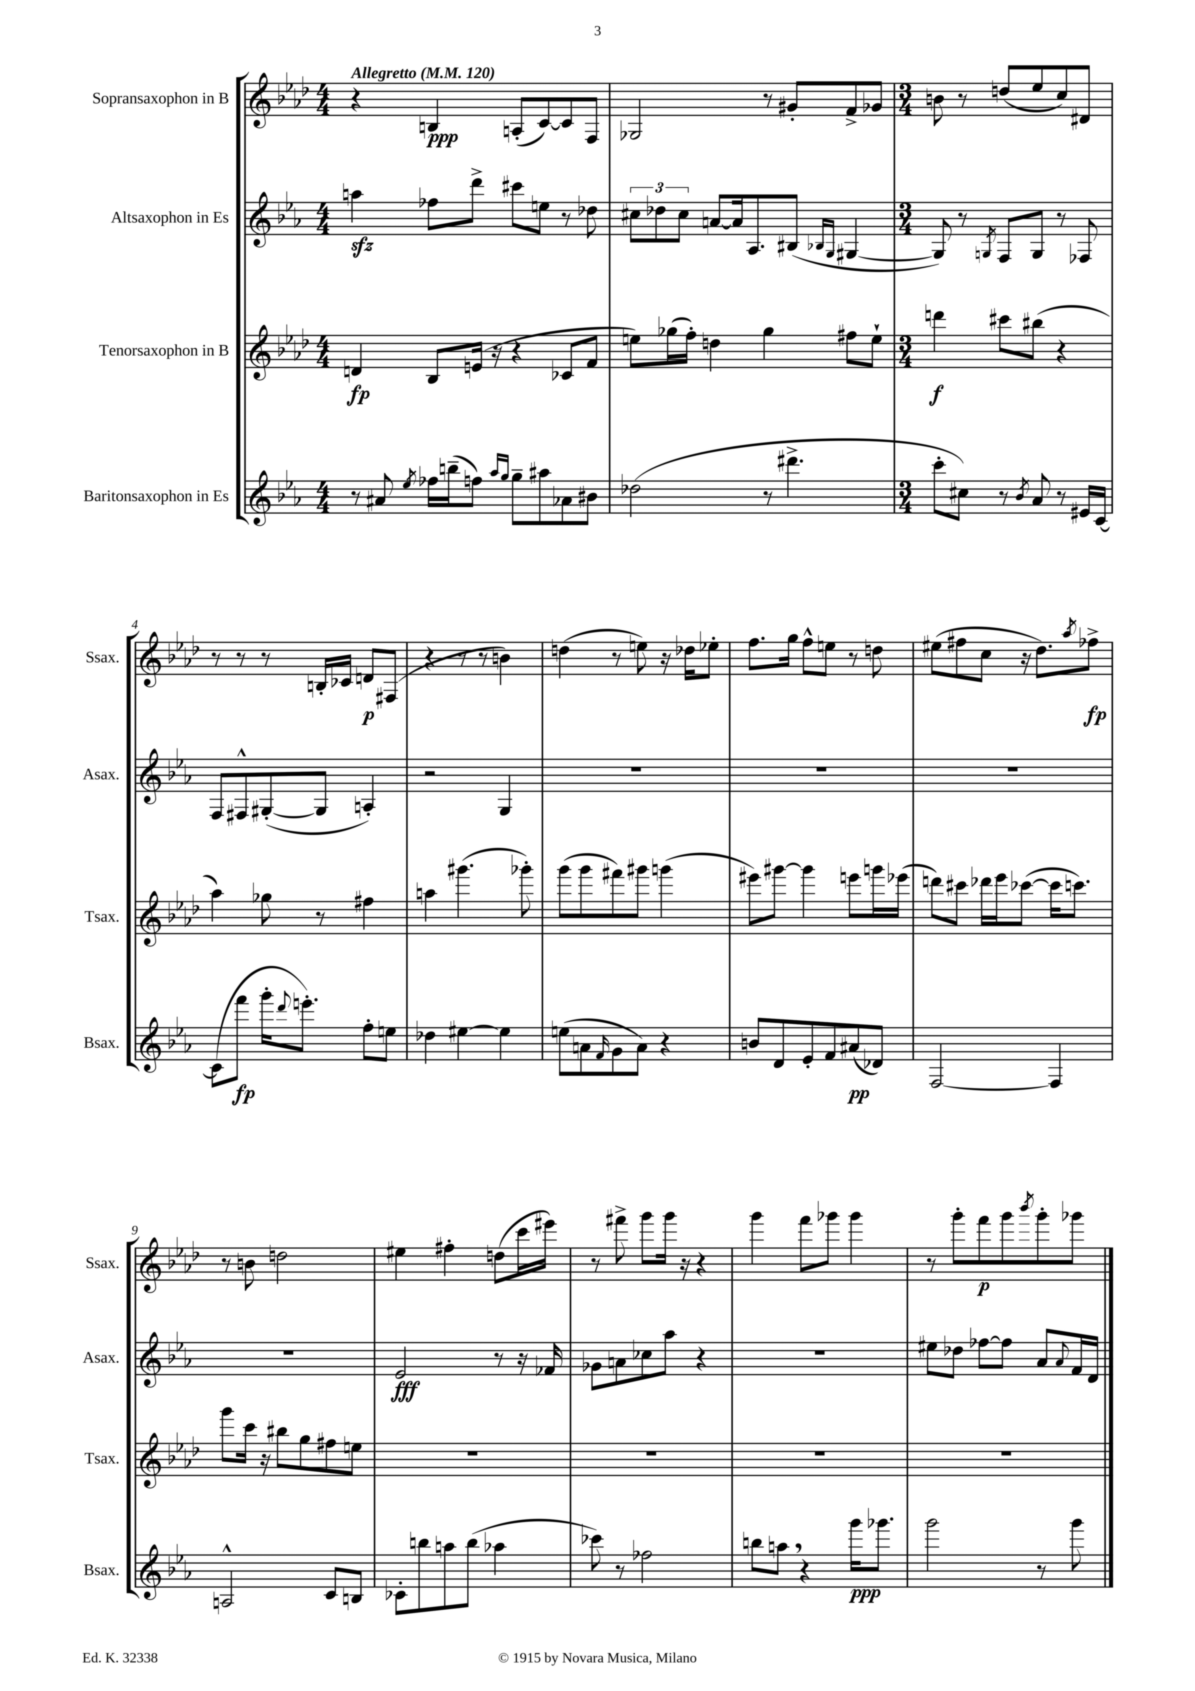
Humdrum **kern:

**kern	**kern	**kern	**kern
*staff4	*staff3	*staff2	*staff1
*clefG2	*clefG2	*clefG2	*clefG2
*k[b-e-a-]	*k[b-e-a-d-]	*k[b-e-a-]	*k[b-e-a-d-]
*M4/4	*M4/4	*M4/4	*M4/4
*MM120	*MM120	*MM120	*MM120
8r	4d/	4aa\	4r
8a#/	.	.	.
8qee-/	.	.	.
16ff-\LL	8B-/L	8ff-\L	4B/
(16bb~\J	.	.	.
8ff\J)	(16e/Jk	8ddd^\J	.
.	16r	.	.
16qqaa-/LL	.	.	.
16qqgg/JJ	.	.	.
8gg~\L	4r	8ccc#\L	(8A'/L
8aa#\	.	8ee\J	[8c/)
8a-\	8c-/L	8r	8c/]
8b#\J	8f/J	8dd-\	8F/J
=	=	=	=
(2dd-\	8ee\L)	12cc#\L	2G-/
.	.	12dd-\	.
.	(16gg-\L	.	.
.	.	12cc#\J	.
.	16ff'\JJ)	.	.
.	4dd\	[8a/L	.
.	.	16a/]k	.
.	.	8.A-/	.
8r	4gg-\	.	8r
4.ddd#^\	.	(8B#/J	8g#'/L
.	.	16qqB-/LL	.
.	.	16qqG/JJ	.
.	8ff#\L	[4G#/	8f^/
.	8ee`\J	.	8g-/J
=	=	=	=
*M3/4	*M3/4	*M3/4	*M3/4
8ccc'\L	4ddd\	8G#/])	8b\
8cc#\J)	.	8r	8r
.	.	8qG/	.
8r	8ccc#\L	8F/L	(8dd/L
8qb-/	.	.	.
8a-/	(8bb#\J	8G/J	8ee-/
8r	4r	8r	8cc/)
16e#/LL	.	8F-/	8d#/J
[16c/JJ	.	.	.
=	=	=	=
(8c\]L	4aa-\)	8F/L	8r
8fff\J	.	8F#^^/	8r
16ggg'\LK	8gg-\	([8G#'/	8r
8qqddd/	.	.	.
8.eee'\J)	.	.	.
.	8r	8G#/]J	16B'/LL
.	.	.	16c-/JJ
8ff'\L	4ff#\	4A'/)	8d/L
8ee\J	.	.	(8F#/J
=	=	=	=
4dd-\	4aa\	2r	4r
[4ee#\	(4.ggg#\	.	8r
.	.	.	8r
4ee#\]	.	4G/	4b\)
.	8ggg-'\)	.	.
=	=	=	=
(8ee\L	(8ggg\L	2.r	(4dd\
8a\	8ggg\	.	.
16qqf/	.	.	.
8g\	8fff#\)	.	8r
8a\J)	8ggg#\J	.	8ee\)
4r	(4ggg\	.	16r
.	.	.	16dd-\LK
.	.	.	8ee-'\J
=	=	=	=
8b/L	8eee#\L)	2.r	8.ff\L
8d/	[8ggg#\J	.	.
.	.	.	16gg\Jk
8e-'/	4ggg#\]	.	8ff^^\L
8f/	.	.	8ee\J
(8a#/	8eee\L	.	8r
8d-/J)	16ggg\L	.	8dd\
.	(16eee-\JJ	.	.
=	=	=	=
[2F/	8ddd\L)	2.r	(8ee#\L
.	8ccc#\J	.	8ff#\
.	16ddd-\LL	.	8cc\J
.	16eee-\J	.	.
.	([8ccc-\J	.	16r
.	.	.	8.dd-\L)
4F/]	16ccc-\]LK	.	.
.	8.ccc\J)	.	.
.	.	.	8qaa-/
.	.	.	8ff-^\J
=	=	=	=
2A^^/	8ggg\L	2.r	8r
.	16ccc\Jk	.	8b\
.	16r	.	.
.	8bb#\L	.	2dd\
.	8gg\	.	.
8c/L	8ff#\	.	.
8B/J	8ee\J	.	.
=	=	=	=
8c-'\L	2.r	2e-/	4ee#\
8bb\	.	.	.
8aa\	.	.	4ff#'\
(8bb\J	.	.	.
4aa-\	.	8r	(8dd\L
.	.	16r	16ccc\L
.	.	16f-/	16eee#\JJ)
=	=	=	=
8ccc-\)	2.r	8g-\L	8r
8r	.	8a\	8fff#^\
2ff-\	.	8cc-\	8ggg\L
.	.	8aa-\J	16ggg\Jk
.	.	.	16r
.	.	4r	4r
=	=	=	=
8bb\L	2.r	2.r	4ggg\
8aa\J	.	.	.
4r	.	.	8fff\L
.	.	.	8ggg-\J
16ggg\LK	.	.	4ggg-\
8.ggg-\J	.	.	.
=	=	=	=
2ggg\	2.r	8ee#\L	8r
.	.	8dd-\J	8ggg'\L
.	.	[8ff-\L	8fff\
.	.	8ff-\]J	8ggg\
.	.	.	8qbbb-/
8r	.	8a-/L	8ggg'\
.	.	8qqa-/	.
8ggg\	.	16f/L	8ggg-\J
.	.	16d/JJ	.
==	==	==	==
*-	*-	*-	*-
